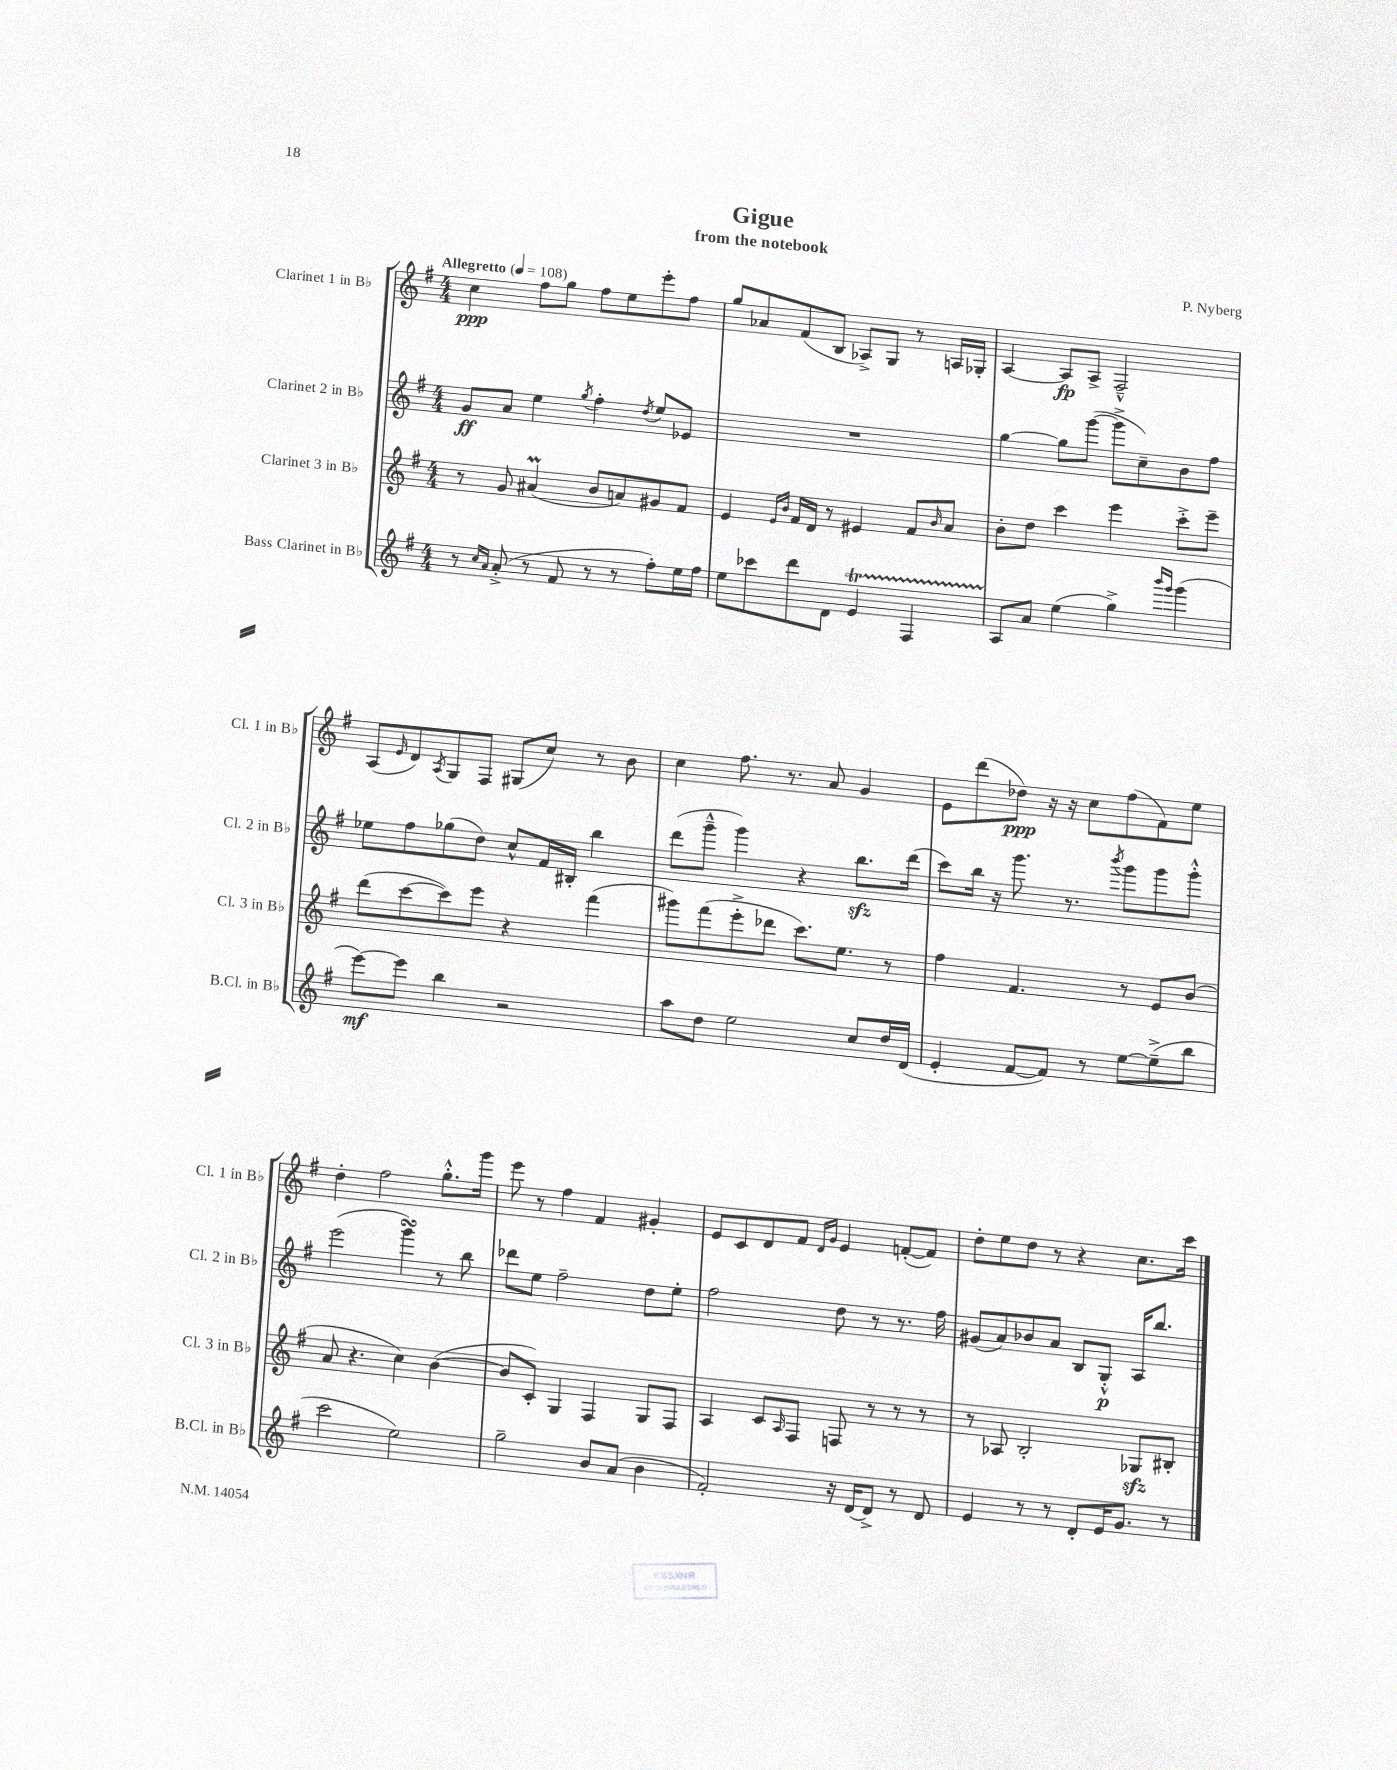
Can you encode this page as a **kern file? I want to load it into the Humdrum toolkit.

**kern	**kern	**kern	**kern
*staff4	*staff3	*staff2	*staff1
*clefG2	*clefG2	*clefG2	*clefG2
*k[f#]	*k[f#]	*k[f#]	*k[f#]
*M4/4	*M4/4	*M4/4	*M4/4
*MM108	*MM108	*MM108	*MM108
8r	8r	8g/L	4cc\
16qqcc/LL	.	.	.
16qqa/JJ	.	.	.
(8a'^/	8g/	8a/J	.
8r	(4a#/	4ee\	8ff#\L
8f#/	.	.	8gg\J
.	.	8qgg/	.
8r	8b/L	4ff#'\	8ff#\L
8r	8a/)	.	8ee\
.	.	8qdd/	.
8ff#'\L)	8g#/	8ee/L	8eee'\
16ee\L	8f#/J	8e-/J	8ff#\J
16ff#\JJ	.	.	.
=	=	=	=
8ee\L	4e/	1r	8gg/L
8ccc-\	.	.	8a-/
.	16qqe/LL	.	.
.	16qqb/JJ	.	.
8ddd\	16f#/LL	.	(8f#/
.	16d/JJ	.	.
8d\J	8r	.	8B/J
4e/	4e#/	.	8A-^/L)
.	.	.	8G/J
4F#/	8f#/L	.	8r
.	16qqb/	.	.
.	8a/J	.	16A/LL
.	.	.	16G-'/JJ
=	=	=	=
8A/L	8b'\L	[4gg\	[4A/
8a/J	8dd\J	.	.
(4ee\	4ccc\	8gg\]L	8A/]L
.	.	([8ggg\J	8A^/J
4gg^\)	4eee\	8ggg^\]L	2F#~^^/
.	.	8cc~\)	.
16qqbbb/LL	.	.	.
16qqggg/JJ	.	.	.
(4ggg\	8ccc'^\L	8b\	.
.	8eee~\J	8ff#\J	.
=	=	=	=
[8eee\L)	(8ddd\L	8ee-\L	(8A/L
.	.	.	16qqe/
8eee\]J	[8ccc\	8ff#\	8d/)
.	.	.	8qA/
4bb\	8ccc\])	(8gg-\	8G/
.	8eee\J	8dd\J)	8F#/J
2r	4r	8cc^^/L	(8G#/L
.	.	16f#/L	8cc/J)
.	.	16B#'/JJ	.
.	(4fff#\	4bb\	8r
.	.	.	8b\
=	=	=	=
8aa\L	8ggg#\L)	(8ddd\L	4cc\
8dd\J	(8fff#\	8ggg~^^\J	.
2ee\	8eee'^\	4ggg\)	8.ff#\
.	8ddd-\J	.	.
.	.	.	8.r
.	8.ccc\L)	4r	.
.	.	.	8a/
.	8.ee\J	.	.
8cc/L	.	8.bb\L	4g/
16dd/L	8r	.	.
(16d/JJ	.	(16ddd\Jk	.
=	=	=	=
4e'/	4ff#\	8ccc\L)	8e\L
.	.	16bb\Jk	(8ddd\
.	.	16r	.
[8f#/L	4.f#/	8.ggg\	8dd-\J)
8f#/]J)	.	.	16r
.	.	8.r	16r
8r	.	.	8cc\L
.	.	8qbbb/	.
[8ee\L	8r	8ggg\L	(8ff#\
(8ee~^\]	8e/L	8ggg\	8f#\)
8bb\J	(8b/J	8ggg'^^\J	8ee\J
=	=	=	=
2ccc\	8a/	(2eee\	4dd'\
.	4.r	.	.
.	.	.	2ff#\
2ee\)	4cc\)	4ggg\)	.
.	([4b\	8r	8.gg'^^\L
.	.	8bb\	.
.	.	.	16ggg\Jk
=	=	=	=
2gg~\	8b/]L	8ddd-\L	8eee\
.	8c'/J)	8ee\J	8r
.	4G/	2ff#~\	4ff#\
8b/L	4F#/	.	4f#/
(8a/J	.	.	.
4b\	8G/L	8dd\L	4g#'/
.	8F#/J	8ee'\J	.
=	=	=	=
2f#'/)	4A/	2ff#\	8e/L
.	.	.	8c/
.	8c/L	.	8d/
.	16qqA/	.	.
.	8F#/J	.	8f#/J
.	.	.	16qqd/LL
.	.	.	16qqg/JJ
16r	8F/	8dd\	4e/
[16d/LK	.	.	.
8d^/]J	8r	8r	.
8r	8r	8.r	([8f'/L
8d/	8r	.	8f/]J)
.	.	16ff#\	.
=	=	=	=
4e/	8r	(8g#/L	8dd'\L
.	8A-/	8a/)	8ee\
8r	2B'/	8b-/	8dd\J
8r	.	8a/J	8r
8d'/L	.	8B/L	4r
16e/K	.	8G'^^/J	.
8.g/J	.	.	.
.	8G-/L	16A/LK	8.cc\L
.	.	8.bb/J	.
8r	8B#'/J	.	.
.	.	.	16ccc\Jk
==	==	==	==
*-	*-	*-	*-
